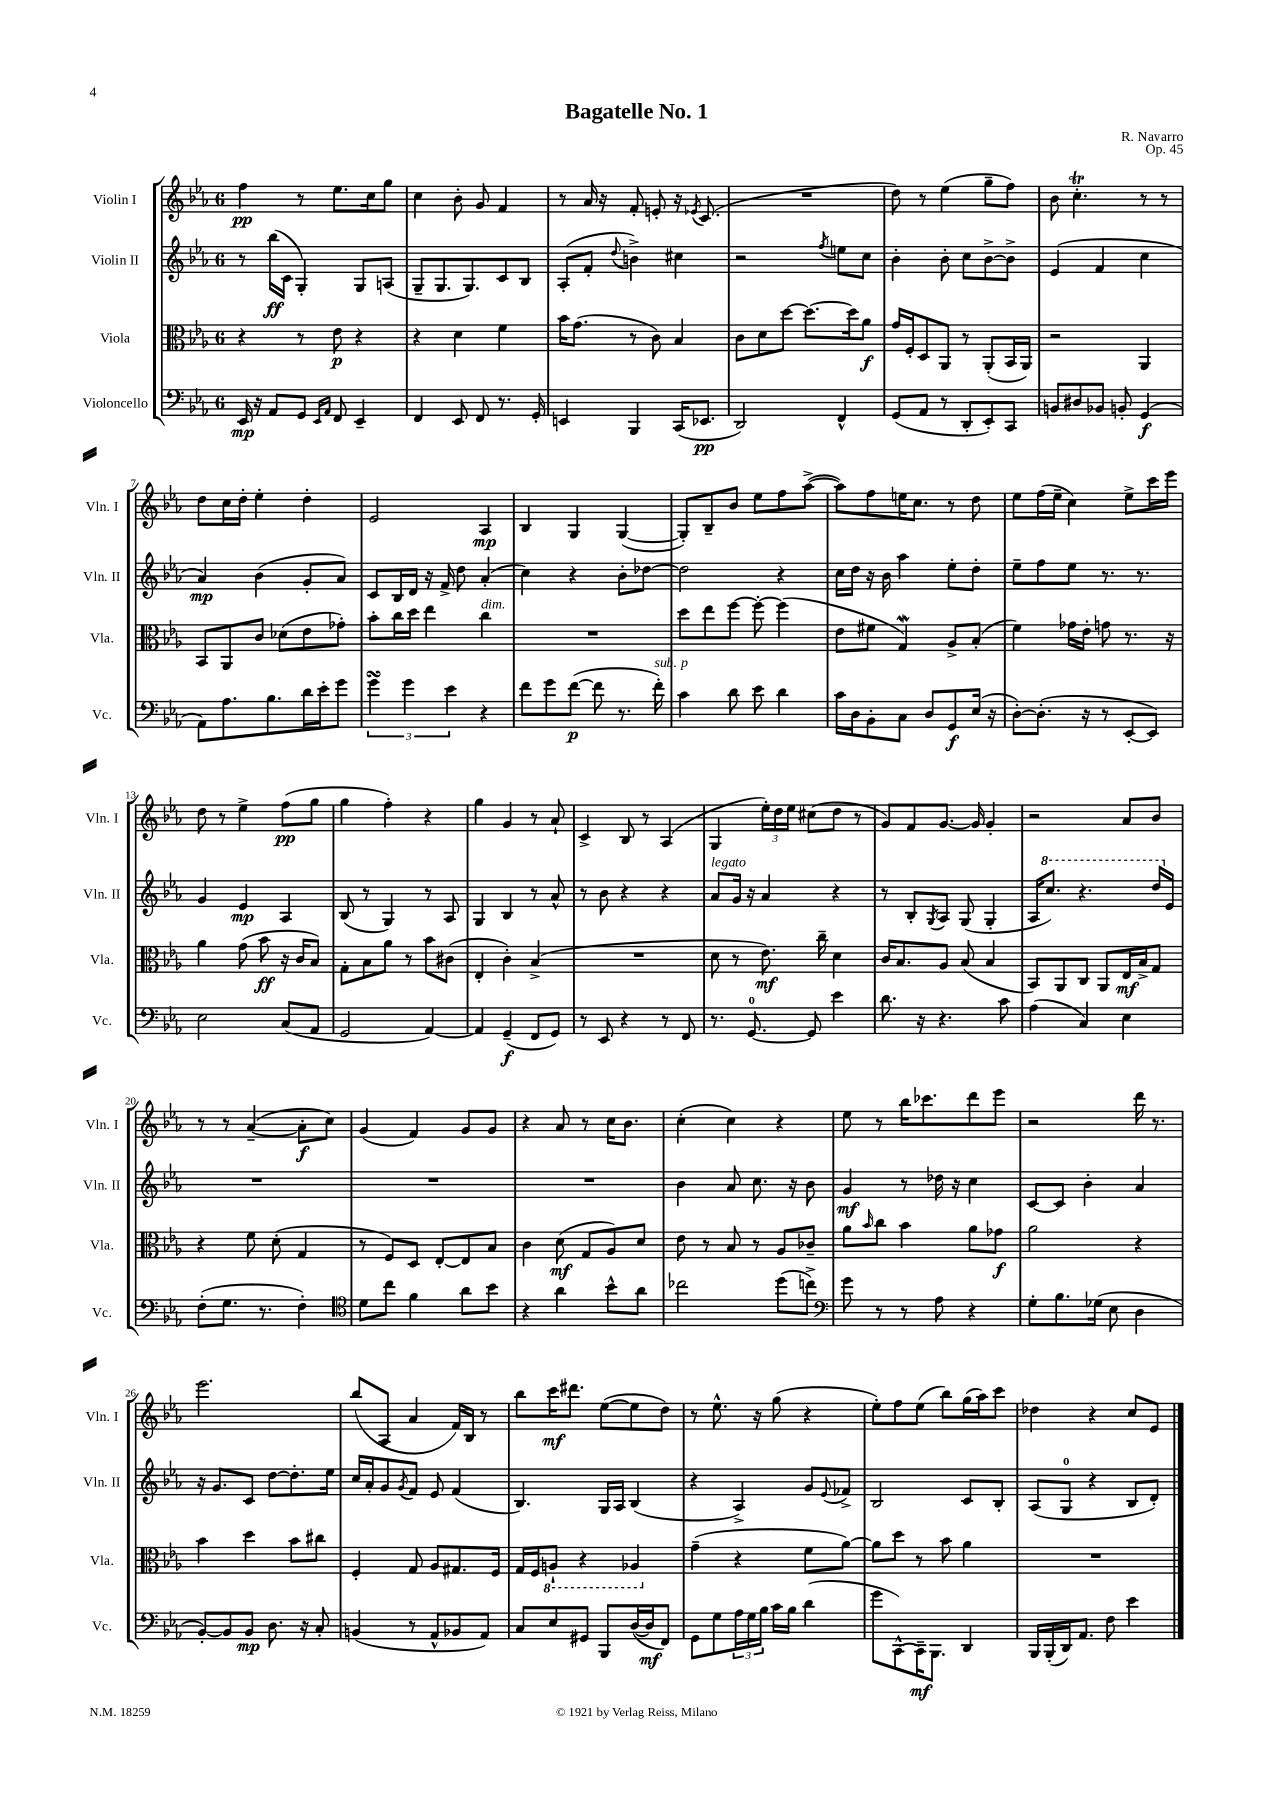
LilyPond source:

\header { title = "Bagatelle No. 1" composer = "R. Navarro" opus = "Op. 45" }
<<
\new StaffGroup <<
\new Staff = "s0" \with { instrumentName = "Violin I" shortInstrumentName = "Vln. I" } {
    \clef treble \key ees \major \once \override Staff.TimeSignature.style = #'single-digit \time 6/8
    f''4\pp r8 ees''8. c''16 g''8 |
    c''4 bes'8-. g'8 f'4 |
    r8 aes'16 r16 f'8-. e'8-. r16 \acciaccatura { ees'8 } c'8.( |
    R2. |
    d''8) r8 ees''4( g''8-- f''8) |
    bes'8 c''4.-.\trill r8 r8 |
    d''8 c''16 d''16-. ees''4-. d''4-. |
    ees'2 aes4\mp |
    bes4 g4 g4~( |
    g8-.) bes8-- bes'8 ees''8 f''8 aes''8~->( |
    aes''8) f''8 e''16 c''8. r8 d''8 |
    ees''8 f''16( ees''16-- c''4) ees''8-> c'''16 ees'''16 |
    d''8 r8 ees''4-> f''8\pp( g''8 |
    g''4 f''4-.) r4 |
    g''4 g'4 r8 aes'8-! |
    c'4-> bes8 r8 aes4( |
    g4 \tuplet 3/2 { ees''16-.) d''16 ees''16 } cis''8( d''8 r8 |
    g'8) f'8 g'8.~ g'16 g'4-. |
    r2 aes'8 bes'8 |
    r8 r8 aes'4~--( aes'8-.\f c''8) |
    g'4( f'4) g'8 g'8 |
    r4 aes'8 r8 c''16 bes'8. |
    c''4-.( c''4) r4 |
    ees''8 r8 bes''16 ces'''8. d'''8 ees'''8 |
    r2 d'''16 r8. |
    ees'''2. |
    bes''8( aes8 aes'4 f'16) bes16 r8 |
    bes''8 c'''16\mf dis'''8. ees''8~( ees''8 d''8) |
    r8 ees''8.-^ r16 g''8( r4 |
    ees''8-.) f''8 ees''8( bes''8) g''16( aes''16) c'''8 |
    des''4 r4 c''8 ees'8 \bar "|." |
}
\new Staff = "s1" \with { instrumentName = "Violin II" shortInstrumentName = "Vln. II" } {
    \clef treble \key ees \major \once \override Staff.TimeSignature.style = #'single-digit \time 6/8
    r8 bes''16\ff( c'16 g4-.) g8 a8( |
    g8-- g8. g8.) c'8 bes8 |
    aes8-.( f'8-. \appoggiatura { d''8 } b'4->) cis''4 |
    r2 \acciaccatura { f''8 } e''8 c''8 |
    bes'4-. bes'8-. c''8 bes'8~-> bes'8-> |
    ees'4( f'4 c''4 |
    aes'4\mp) bes'4( g'8-. aes'8) |
    c'8 bes16 d'16 r16 f'16-> d''8 aes'4-.( |
    c''4) r4 bes'8-. des''8~ |
    des''2 r4 |
    c''16 d''16 r16 bes'16 aes''4 ees''8-. d''8-. |
    ees''8-- f''8 ees''8 r8. r8. |
    g'4 ees'4\mp aes4 |
    bes8( r8 g4) r8 aes8 |
    g4 bes4 r8 aes'8-^ |
    r8 bes'8 r4 r4 |
    aes'8^\markup { \italic "legato" } g'16 r16 aes'4 r4 |
    r8 bes8-. \acciaccatura { g8 } aes8 g8( g4-. |
    aes16 \ottava #1 c'''8.) r4. d'''16 \ottava #0 ees'16 |
    R2. |
    R2. |
    R2. |
    bes'4 aes'8 c''8. r16 bes'8 |
    g'4\mf r8 des''16 r16 c''4 |
    c'8~ c'8 bes'4-. aes'4 |
    r16 g'8. c'8 d''8~ d''8.-. ees''16 |
    c''16 aes'16-. g'8 \acciaccatura { g'8 } f'8 ees'8 f'4( |
    bes4.) g16 aes16 bes4( |
    r4 aes4->) g'8 \appoggiatura { ees'8 } fes'8-> |
    bes2 c'8 bes8-. |
    aes8( g8-0 r4 bes8 d'8-.) \bar "|." |
}
\new Staff = "s2" \with { instrumentName = "Viola" shortInstrumentName = "Vla." } {
    \clef alto \key ees \major \once \override Staff.TimeSignature.style = #'single-digit \time 6/8
    r4 r8 ees'8\p r4 |
    r4 d'4 f'4 |
    bes'16 g'8.( r8 c'8) bes4 |
    c'8 d'8 d''8~ d''8.~ d''16 aes'8\f |
    g'16 f16-. d8 aes,8 r8 aes,8-.( bes,16 aes,16) |
    r2 aes,4 |
    bes,8 aes,8 c'8 des'8( ees'8 ges'8-.) |
    bes'8-. c''16 d''16 ees''4 c''4^\markup { \italic "dim." } |
    R2. |
    d''8 ees''8 f''8~ f''8~-. f''4( |
    ees'8 fis'8 g4\mordent) aes8-> bes8-.( |
    f'4) ges'16 ees'16-. g'8 r8. r16 |
    aes'4 g'8( bes'8\ff r16 c'16 bes8) |
    g8-. bes8 aes'8 r8 bes'8 cis'8( |
    ees4-. c'4-.) bes4->( |
    R2. |
    d'8 r8 ees'8.\mf) c''16-- d'4 |
    c'16 bes8. aes8 bes8( bes4 |
    bes,8) aes,8 c8 aes,8 ees16\mf bes16-> g8 |
    r4 f'8 d'8-.( g4 |
    r8 f8) d8 ees8~-. ees8 bes8 |
    c'4 d'8\mf( g8 aes8) d'8 |
    ees'8 r8 bes8 r8 aes8 ces'8-- |
    aes'8 \grace { bes'16 } c''8 bes'4 aes'8 ges'8\f |
    aes'2 r4 |
    bes'4 d''4 bes'8 cis''8 |
    f4-. g8 aes8 gis8. f16 |
    g16 f16 \ottava #-1 a,8-! r4 aes,4 \ottava #0 |
    g'4--( r4 f'8 aes'8~) |
    aes'8 d''8 r8 bes'8 aes'4 |
    R2. \bar "|." |
}
\new Staff = "s3" \with { instrumentName = "Violoncello" shortInstrumentName = "Vc." } {
    \clef bass \key ees \major \once \override Staff.TimeSignature.style = #'single-digit \time 6/8
    ees,16\mp r16 aes,8 g,8 \grace { ees,16 aes,16 } f,8 ees,4-- |
    f,4 ees,8 f,8 r8. g,16-. |
    e,4 bes,,4 c,16( ees,8.\pp |
    d,2) f,4-^ |
    g,8( aes,8 r8 d,8-. ees,8-.) c,8 |
    b,8 dis8 bes,8 b,8-. g,4\f( |
    aes,8) aes8. bes8. d'16 ees'16-. g'8 |
    \tuplet 3/2 { g'4\turn g'4 ees'4 } r4 |
    f'8 g'8 f'8~\p( f'8 r8. f'16-.^\markup { \italic "sub. p" }) |
    c'4 d'8 ees'8 d'4 |
    c'16 d16 bes,8-. c8 d8 g,8\f ees16( r16 |
    d8~-.) d8.-.( r16 r8 ees,8~-. ees,8) |
    ees2 c8( aes,8 |
    g,2 aes,4~) |
    aes,4 g,4--\f( f,8 g,8) |
    r8 ees,8 r4 r8 f,8 |
    r8. g,8.-0~ g,8 ees'4 |
    d'8. r16 r4. c'8 |
    aes4( c4) ees4 |
    f8-.( g8. r8. f4-.) |
    \clef tenor d'8 c''8 f'4 aes'8 bes'8 |
    r4 aes'4 bes'8-^ aes'8 |
    ces''2 d''8( c''8->) |
    \clef bass g'8 r8 r8 aes8 r4 |
    g8-. bes8. ges16( ees8 d4 |
    bes,8~-.) bes,8 bes,8\mp d8. r16 c8-. |
    b,4( r8 aes,8-^ bes,8 aes,8) |
    c8 ees8 gis,8 bes,,8 d16~( d16\mf f,8) |
    g,8 g8 \tuplet 3/2 { aes16 g16 bes16 } c'16 bes16 d'4( |
    g'8 c,8~-^) c,16--\mf bes,,8. d,4 |
    bes,,16 bes,,16-.( d,16) aes,8. f8 ees'4 \bar "|." |
}
>>
>>
